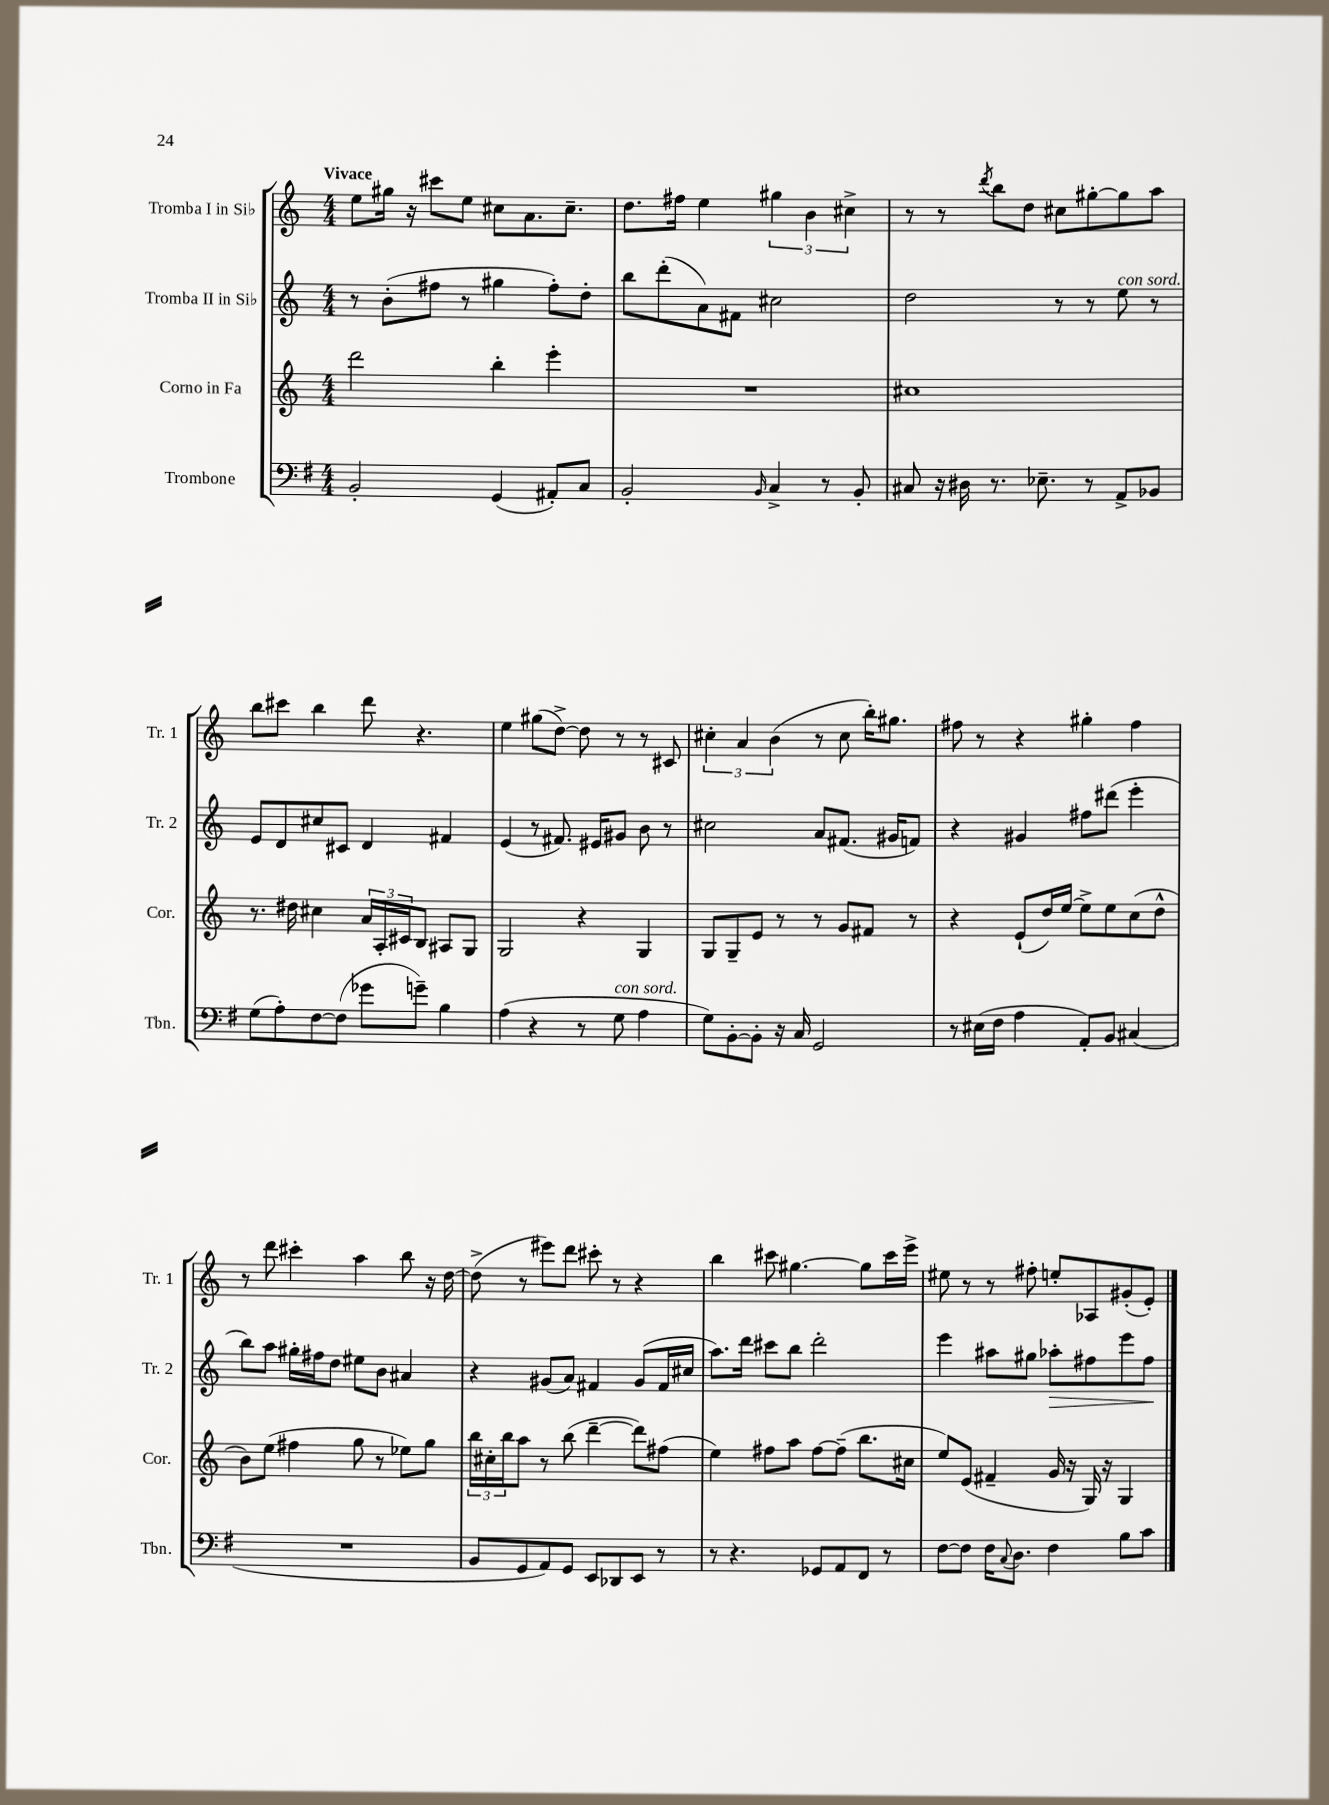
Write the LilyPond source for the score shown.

<<
\new StaffGroup <<
\new Staff = "s0" \with { instrumentName = "Tromba I in Sib" shortInstrumentName = "Tr. 1" } {
    \clef treble \key c \major \numericTimeSignature \time 4/4 \tempo "Vivace"
    e''8 gis''16 r16 cis'''8 e''8 cis''8 a'8. cis''8.-- |
    d''8. fis''16 e''4 \tuplet 3/2 { gis''4 b'4 cis''4-> } |
    r8 r8 \acciaccatura { d'''8 } b''8 d''8 cis''8 gis''8~-. gis''8 a''8 |
    b''8 cis'''8 b''4 d'''8 r4. |
    e''4 gis''8( d''8~->) d''8 r8 r8 cis'8 |
    \tuplet 3/2 { cis''4-. a'4 b'4( } r8 cis''8 b''16-.) gis''8. |
    fis''8 r8 r4 gis''4-. fis''4 |
    r8 d'''8 cis'''4-. a''4 b''8 r16 d''16~ |
    d''8->( r8 eis'''8) d'''8 cis'''8-. r8 r4 |
    b''4 cis'''8 gis''4.~ gis''8 cis'''16 e'''16-> |
    eis''8 r8 r8 fis''8-. e''8-. aes8 gis'8-.( e'8-.) \bar "|." |
}
\new Staff = "s1" \with { instrumentName = "Tromba II in Sib" shortInstrumentName = "Tr. 2" } {
    \clef treble \key c \major \numericTimeSignature \time 4/4
    r8 b'8-.( fis''8 r8 gis''4 fis''8-.) d''8-. |
    b''8 d'''8-.( a'8) fis'8 cis''2 |
    d''2 r8 r8 e''8^\markup { \italic "con sord." } r8 |
    e'8 d'8 cis''8 cis'8 d'4 fis'4 |
    e'4( r8 fis'8.) eis'16 gis'8 b'8 r8 |
    cis''2 a'8 fis'8.( gis'16 f'8) |
    r4 gis'4 fis''8 dis'''8( e'''4-. |
    b''8) a''8 gis''16-. fis''16 d''8 eis''8 b'8 ais'4 |
    r4 gis'8( a'8) fis'4 gis'8( fis'16 cis''16 |
    a''8.) d'''16 cis'''8 b''8 d'''2-. |
    e'''4 ais''8 gis''8 aes''8-.\> fis''8 e'''8 fis''8\! \bar "|." |
}
\new Staff = "s2" \with { instrumentName = "Corno in Fa" shortInstrumentName = "Cor." } {
    \clef treble \key c \major \numericTimeSignature \time 4/4
    d'''2 b''4-. e'''4-. |
    R1 |
    cis''1 |
    r8. dis''16 cis''4 \tuplet 3/2 { a'16 a16-. cis'16 } b8 ais8 g8 |
    g2 r4 g4 |
    g8 g8-- e'8 r8 r8 g'8 fis'8 r8 |
    r4 e'8-!( d''16) e''16~ e''8-> e''8 c''8( d''8-^ |
    b'8) e''8( fis''4 g''8 r8 ees''8) g''8 |
    \tuplet 3/2 { b''16 cis''16-. b''16 } a''8 r8 b''8( d'''4~-- d'''8) fis''8( |
    e''4) fis''8 a''8 fis''8~ fis''8--( b''8. cis''16 |
    e''8) e'8( fis'4-- g'16 r16 g16) r16 g4 \bar "|." |
}
\new Staff = "s3" \with { instrumentName = "Trombone" shortInstrumentName = "Tbn." } {
    \clef bass \key g \major \numericTimeSignature \time 4/4
    b,2-. g,4( ais,8-.) c8 |
    b,2-. \grace { b,16 } c4-> r8 b,8-. |
    cis8 r16 dis16 r8. ees8.-- r8 a,8-> bes,8 |
    g8( a8-.) fis8~ fis8( ges'8 g'8--) b4 |
    a4( r4 r8 g8^\markup { \italic "con sord." } a4 |
    g8) b,8~-. b,8-. r16 c16 g,2 |
    r8 eis16( fis16 a4 a,8-.) b,8 cis4( |
    R1 |
    b,8 g,8 a,8) g,8 e,8 des,8 e,8 r8 |
    r8 r4. ges,8 a,8 fis,8 r8 |
    fis8~ fis8 fis16 \appoggiatura { c8 } d8. fis4 b8 c'8 \bar "|." |
}
>>
>>
\layout { \context { \Score \remove "Bar_number_engraver" } }
